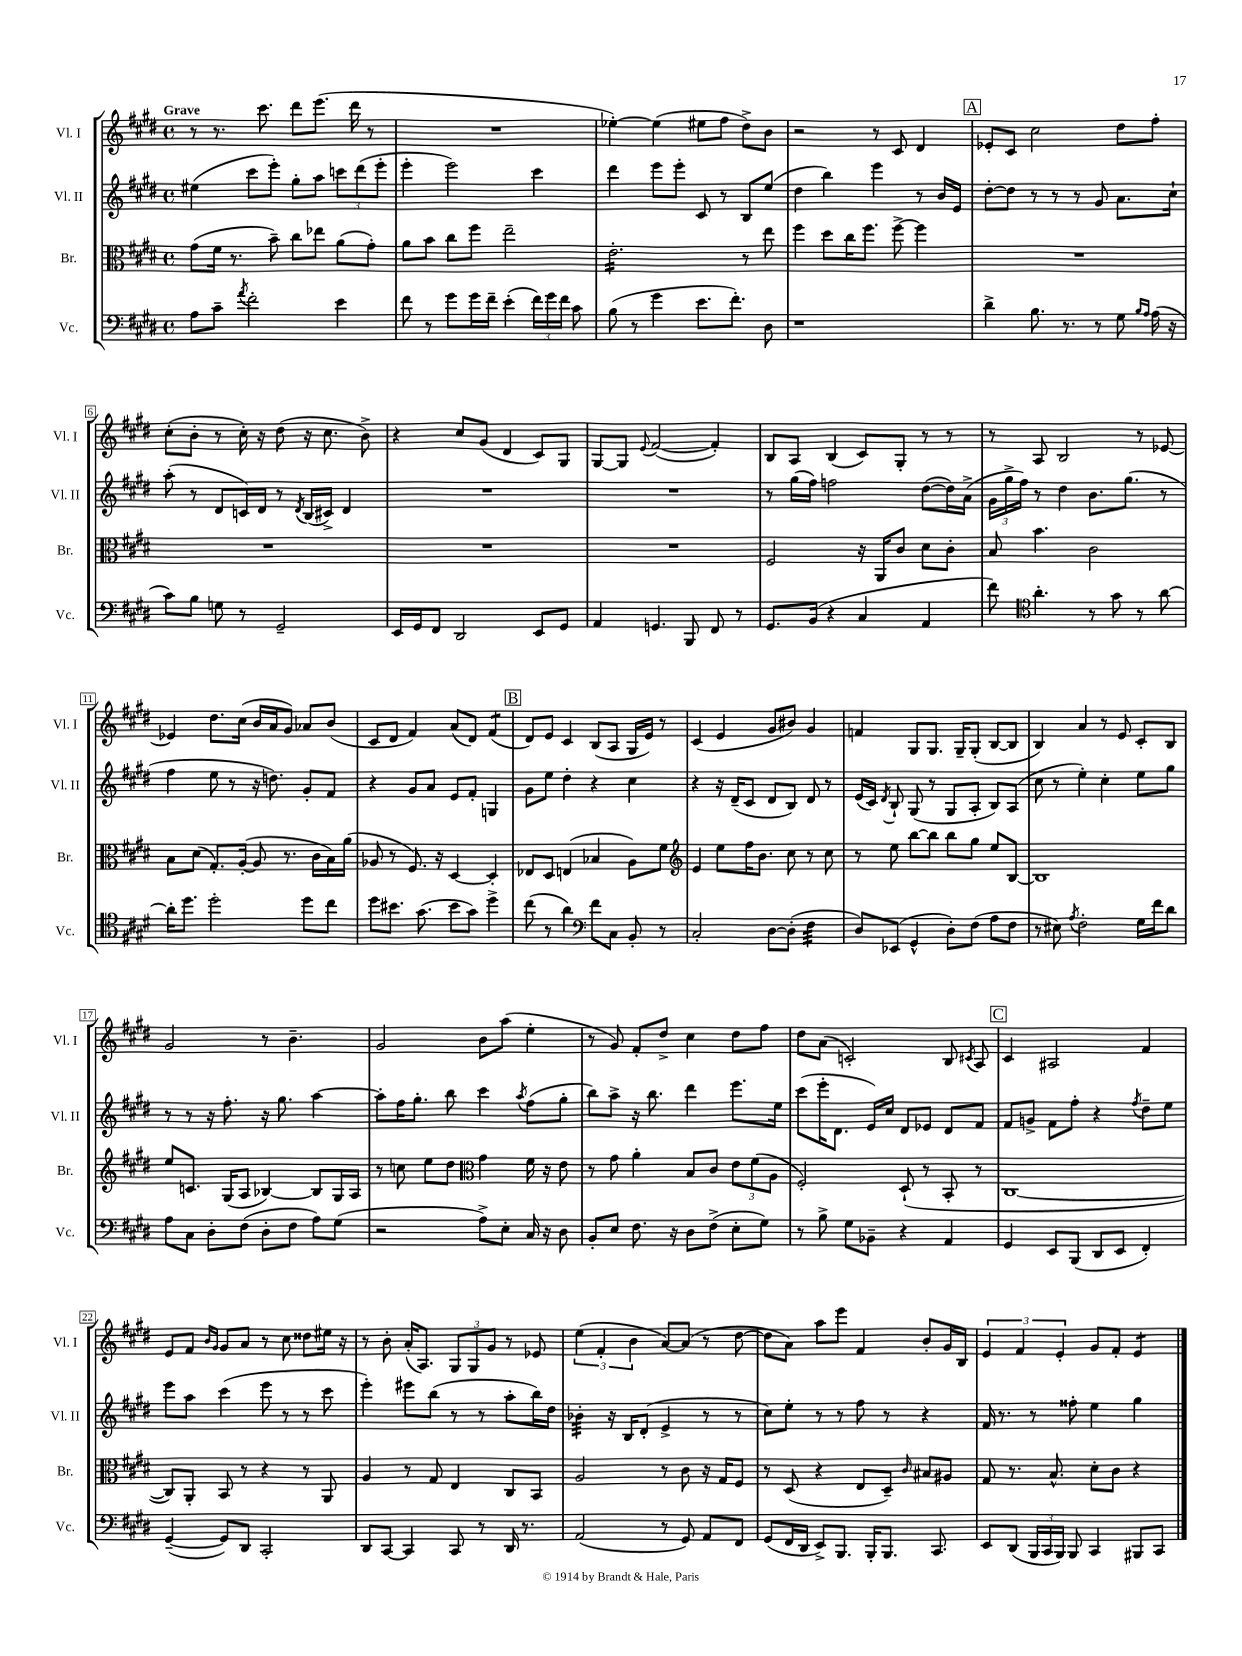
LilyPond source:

<<
\new StaffGroup <<
\new Staff = "s0" \with { instrumentName = "Vl. I" shortInstrumentName = "Vl. I" } {
    \clef treble \key e \major \defaultTimeSignature \time 4/4 \tempo "Grave"
    \autoBeamOff r8 r8. cis'''8. dis'''8[ e'''8.]( dis'''16 r8 |
    R1 |
    ees''4~-.) ees''4( eis''8[ fis''8] dis''8[->) b'8] |
    r2 r8 cis'8 dis'4 |
    \mark \markup { \box "A" } ees'8[-. cis'8] cis''2 dis''8[ fis''8]-. |
    cis''8[-.( b'8]-. r8 cis''16-.) r16 dis''8( r16 cis''8. b'8->) |
    r4 cis''8[ gis'8]( dis'4 cis'8[) gis8] |
    gis8[~ gis8] \appoggiatura { e'8 } fis'2~( fis'4-.) |
    b8[ a8] b4( cis'8[) gis8]-. r8 r8 |
    r8 a8 b2 r8 ees'8~ |
    ees'4 dis''8.[ cis''16]( b'16[ a'16 gis'8]) aes'8[ b'8]( |
    cis'8[ dis'8] fis'4) a'8[( dis'8]) fis'4:8( |
    \mark \markup { \box "B" } dis'8[) e'8] cis'4 b8[( a8] gis16[ e'16]) r8 |
    cis'4( e'4 gis'8[ bis'8]) gis'4 |
    f'4 gis8[ gis8.] gis16[-- gis8]-.( b8[~ b8] |
    b4) a'4 r8 e'8 cis'8[-. b8] |
    gis'2 r8 b'4.-- |
    gis'2 b'8[ a''8]( e''4-. |
    r8 gis'8) fis'8[-. dis''8]-> cis''4 dis''8[ fis''8] |
    dis''8[ a'8]( c'2-.) b8 \acciaccatura { cis'8 } a8 |
    \mark \markup { \box "C" } cis'4 ais2 fis'4 |
    e'8[ fis'8] \grace { b'16[ gis'16] } gis'8[ a'8] r8 cis''8 disis''8[ eis''16] r16 |
    r8 b'8-. a'16[-.( a8.]) \tuplet 3/2 { gis8[ gis8 gis'8] } r8 ees'8 |
    \tuplet 3/2 { e''4( fis'4-. b'4 } a'8[~) a'8]( r8 dis''8~ |
    dis''8[ a'8]) a''8[ e'''8] fis'4 b'8[-. gis'16 b16] |
    \tuplet 3/2 { e'4 fis'4 e'4-. } gis'8[ fis'8]-. e'4:8 \bar "|." |
}
\new Staff = "s1" \with { instrumentName = "Vl. II" shortInstrumentName = "Vl. II" } {
    \clef treble \key e \major \defaultTimeSignature \time 4/4
    \autoBeamOff eis''4( cis'''8[ e'''8]-.) gis''8[-. a''8] \tuplet 3/2 { c'''8[ dis'''8( e'''8]-. } |
    e'''4-. e'''2) cis'''4 |
    dis'''4 e'''8[ e'''8]-. cis'8 r8 b8[ e''8]( |
    dis''4 b''4) e'''4 r8 b'16[ e'16] |
    \mark \markup { \box "A" } dis''8[~-. dis''8] r8 r8 r8 gis'8 a'8.[ cis''16]-! |
    a''8-.( r8 dis'8[ c'16) dis'16] r8 \acciaccatura { dis'8 } b16[( cis'16]->) dis'4 |
    R1 |
    R1 |
    r8 gis''16[( fis''16]) f''2 dis''8[~( dis''16) a'16]->( |
    \tuplet 3/2 { gis'16[ gis''16-> fis''16]) } r8 dis''4 b'8.[ gis''8.]( r8 |
    fis''4 e''8 r8 r16 d''8.) gis'8[-. fis'8] |
    r4 gis'8[ a'8] e'8[ fis'8]-. g4 |
    \mark \markup { \box "B" } gis'8[ e''8] dis''4-. r4 cis''4 |
    r4 r16 dis'16[--( cis'8] dis'8[ b8]) dis'8 r8 |
    e'16[( cis'16]) \acciaccatura { dis'8 } b8-! gis8( r8 gis8[ a8]-. b8[) a8]( |
    cis''8 r8 e''4-.) cis''4-. e''8[ gis''8] |
    r8 r8 r16 fis''8.-. r16 gis''8. a''4~ |
    a''8[-. fis''16 gis''8.]-. b''8 cis'''4 \acciaccatura { a''8 } fis''8[( gis''8]-. |
    b''8[) a''8]-> r16 b''8. dis'''4 e'''8.[ e''16] |
    cis'''8[( e'''16-. dis'8.] e'16[) cis''16] dis'8[ ees'8] dis'8[ fis'8] |
    \mark \markup { \box "C" } fis'8[ g'8]-> fis'8[ fis''8]-. r4 \acciaccatura { fis''8 } dis''8[-- e''8] |
    e'''8[ a''8] cis'''4( e'''8 r8 r8 cis'''8 |
    e'''4-.) eis'''8[ b''8]( r8 r8 a''8[-. b''16) dis''16] |
    bes'4:32-. r16 b16[ dis'8]-.( e'4-> r8 r8 |
    cis''8[) e''8]-. r8 r8 fis''8 r8 r4 |
    fis'16 r8. r8 fisis''8-. e''4 gis''4 \bar "|." |
}
\new Staff = "s2" \with { instrumentName = "Br." shortInstrumentName = "Br." } {
    \clef alto \key e \major \defaultTimeSignature \time 4/4
    \autoBeamOff gis'8[( fis'16] r8. b'8--) cis''8[ ees''8] a'8[( gis'8]-.) |
    a'8[ b'8] cis''8[ fis''8] e''2-- |
    e'2.:16-. r8 e''8 |
    fis''4 dis''8[ cis''16 fis''8.] fis''8~-> fis''4 |
    \mark \markup { \box "A" } R1 |
    R1 |
    R1 |
    R1 |
    fis2 r16 a,16[ cis'8] dis'8[ cis'8]-. |
    b8 b'4. cis'2 |
    b8[ dis'8]( gis8.[-.) a16]~-.( a8 r8. cis'16[ b16) a'16]( |
    aes8 r8 fis8.) r16 dis4~ dis4-. |
    \mark \markup { \box "B" } ees8[ dis8] e4( bes4 a8[) fis'8] |
    \clef treble e'4 e''8[ fis''16 b'8.] cis''8 r8 cis''8 |
    r8 e''8 b''8[~ b''8] b''8[ gis''8] e''8[ b8]~ |
    b1 |
    e''8[ c'8.] gis16[( a8] bes4~) bes8[ gis16 a16] |
    r8 c''8 e''8[ dis''8] \clef alto gis'4 fis'16 r16 e'8 |
    r8 gis'8 a'4-. b8[ cis'8] \tuplet 3/2 { e'8[ fis'8( a8] } |
    fis2-.) dis8-!( r8 b,8-. r8 |
    \mark \markup { \box "C" } cis1~ |
    cis8[) a,8]-. b,8 r8 r4 r8 a,8 |
    a4 r8 gis8 e4 cis8[ b,8] |
    a2 r8 cis'8 r16 gis16[ fis8] |
    r8 dis8( r4 e8[ dis8]--) \grace { cis'16 } bis8[ ais8] |
    gis8 r8. b8.-^ dis'8[-. cis'8] r4 \bar "|." |
}
\new Staff = "s3" \with { instrumentName = "Vc." shortInstrumentName = "Vc." } {
    \clef bass \key e \major \defaultTimeSignature \time 4/4
    \autoBeamOff a8[ cis'8]-- \acciaccatura { a'8 } fis'2-. e'4 |
    fis'8 r8 gis'8[ gis'16 fis'16]-- e'4-.( \tuplet 3/2 { fis'16[) gis'16 fis'16] } cis'8 |
    b8( r8 gis'4 e'8.[ fis'8.]-.) dis8 |
    r1 |
    \mark \markup { \box "A" } dis'4-> b8. r8. r8 gis8 \grace { b16[ a16] } a16( r16 |
    cis'8[) b8] g8 r8 gis,2-- |
    e,16[ gis,16 fis,8] dis,2 e,8[ gis,8] |
    a,4 g,4. b,,8 fis,8 r8 |
    gis,8.[ b,16]( r4 cis4 a,4 |
    fis'8) \clef tenor a'4.-. r8 gis'8 r8 a'8~ |
    a'16[-. dis''8.] dis''2-. dis''8[ cis''8] |
    dis''8[ bis'8.] gis'8.( bis'8[ gis'8]) dis''4-> |
    \mark \markup { \box "B" } cis''8( r8 a'4) \clef bass fis'8[ cis8] b,8-. r8 |
    cis2-. dis8[~ dis8]-.( fis4:32 |
    dis8[) ees,8]( gis,4-^ dis8[-.) fis8]( a8[ fis8] |
    r8 eis8) \acciaccatura { a8 } fis2-. gis16[ fis'16 dis'8] |
    a8[ cis8] dis8[-. fis8]( dis8[-. fis8] a8[) gis8]( |
    r2 a8[->) e8]-. cis16 r16 dis8 |
    b,8[-. e8] fis8. r16 dis8[ fis8]->( e8[-. gis8]) |
    r8 b8-> gis8[ bes,8]-- r4 a,4 |
    \mark \markup { \box "C" } gis,4 e,8[ b,,8]( dis,8[ e,8] fis,4-.) |
    gis,4~--( gis,8[) dis,8] cis,2-. |
    dis,8[ cis,8]~ cis,4 cis,8 r8 dis,16 r8. |
    a,2( r8 gis,8) a,8[ fis,8] |
    gis,8[( fis,16 dis,16] e,8[->) b,,8.] b,,16[-. b,,8.] cis,8. |
    e,8[ dis,8]( \tuplet 3/2 { b,,16[ cis,16 b,,16]) } b,,8 cis,4 bis,,8[ cis,8] \bar "|." |
}
>>
>>
\layout { \context { \Score \override BarNumber.stencil = #(make-stencil-boxer 0.1 0.3 ly:text-interface::print) } }
